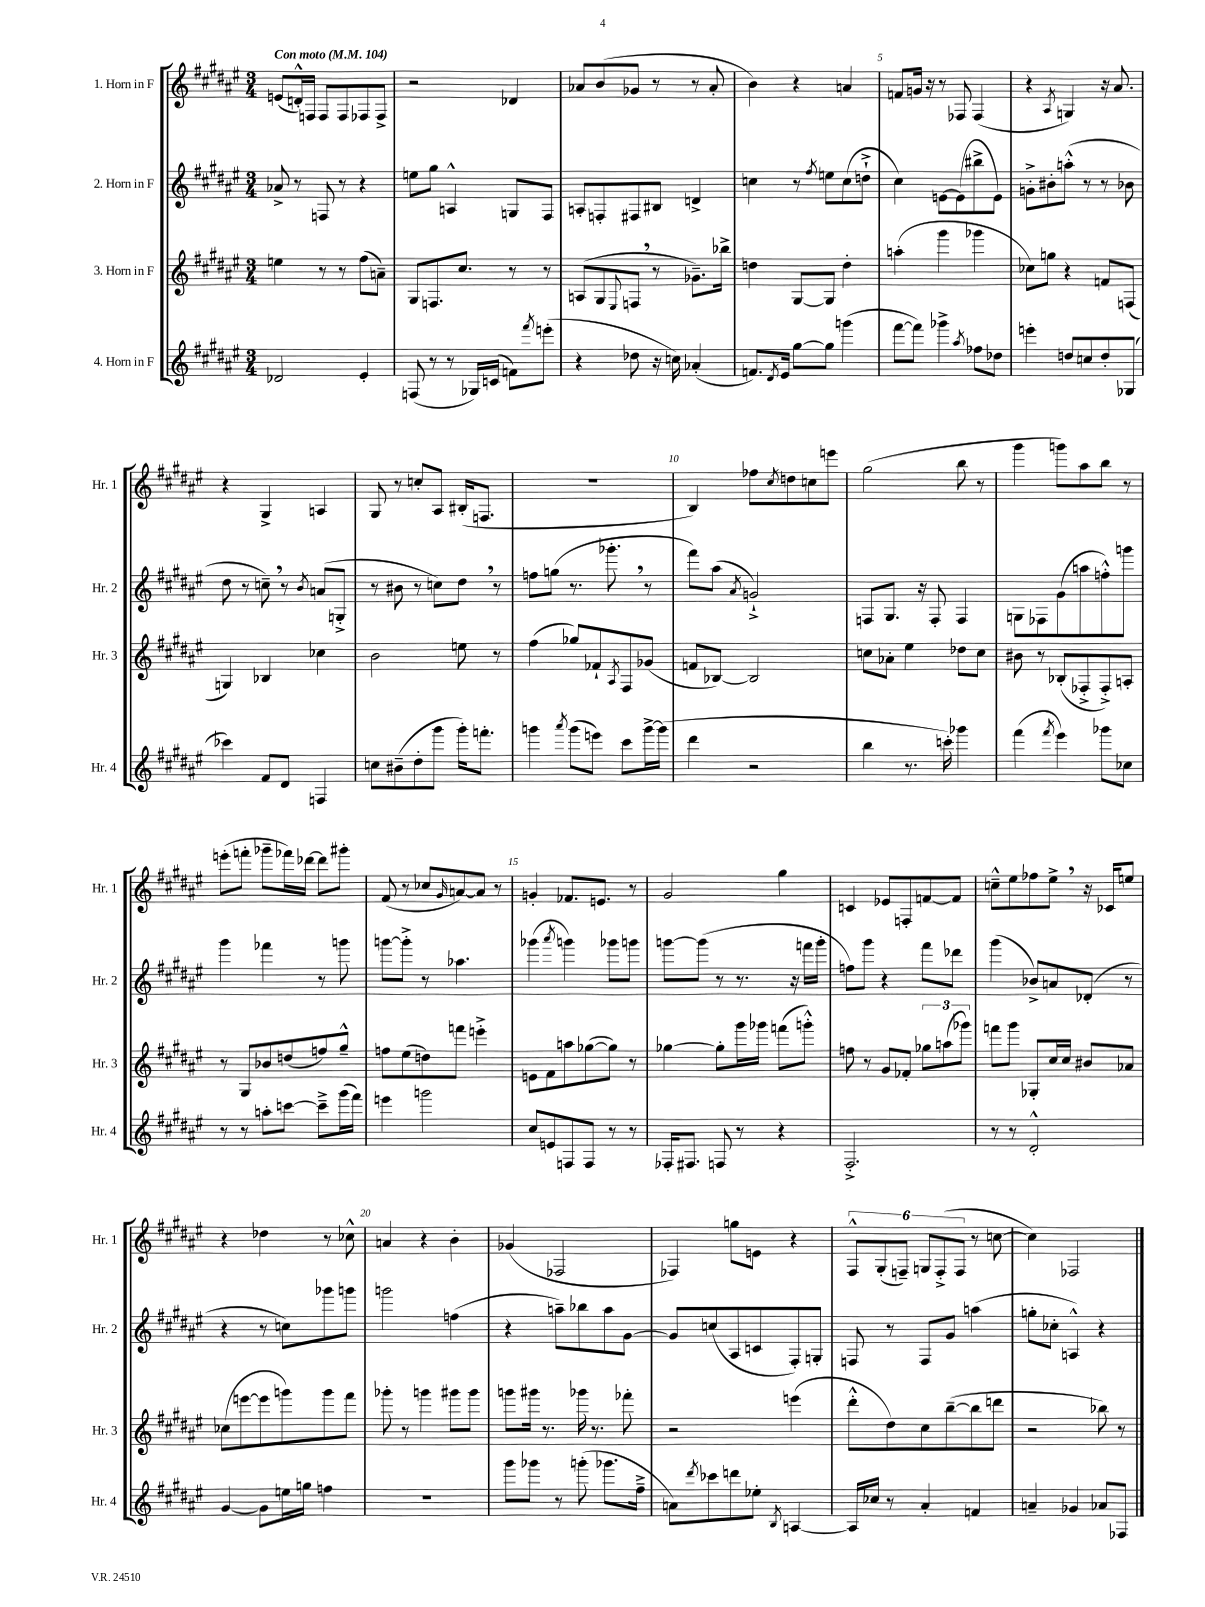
<<
\new StaffGroup <<
\new Staff = "s0" \with { instrumentName = "1. Horn in F" shortInstrumentName = "Hr. 1" } {
    \clef treble \key fis \major \numericTimeSignature \time 3/4 \tempo "Con moto" 4 = 104
    e'8( d'16-.-^) f16 f8 f8 fes8 fes8-> |
    r2 des'4 |
    aes'8 b'8( ges'8 r8 r8 aes'8-. |
    b'4) r4 a'4 |
    f'8 g'16 r16 r8 fes8 fes4( |
    r4 \acciaccatura { ais8 } g4) r16 ais'8. |
    r4 gis4-> a4 |
    gis8 r8 c''8-. ais8 bis16-.( f8. |
    R2. |
    b4) fes''8 \acciaccatura { cis''8 } d''8 c''8 e'''8 |
    gis''2( b''8 r8 |
    gis'''4 g'''8) ais''8 b''8 r8 |
    e'''8-.( f'''8-. ges'''8-- fes'''16) des'''16~ des'''8 gis'''8-. |
    fis'8( r8 ces''8 \grace { gis'16 } a'8~) a'8 r8 |
    g'4-. fes'8. e'8. r8 |
    gis'2 gis''4 |
    c'4 ees'8 f8-. f'8~ f'8 |
    c''8---^ eis''8 fes''8 eis''8-> \breathe r16 ces'16 e''8 |
    r4 des''4 r8 ces''8-^ |
    a'4 r4 b'4-. |
    ges'4( fes2 |
    fes4) g''8 e'8 r4 |
    \tuplet 6/4 { fis8-^ gis8-.( f8--) g8 f8-.->( f8 } r8 c''8~ |
    c''4) fes2 \bar "|." |
}
\new Staff = "s1" \with { instrumentName = "2. Horn in F" shortInstrumentName = "Hr. 2" } {
    \clef treble \key fis \major \numericTimeSignature \time 3/4
    aes'8-> r8 f8 r8 r4 |
    e''8 gis''8 a4-^ g8 fis8 |
    a8-. f8-. fis8 bis8 d'4-> |
    c''4 r8 \acciaccatura { fis''8 } e''8 c''8( d''8-!-> |
    cis''4) e'8~ e'8( bis''8-> e'8) |
    g'8-.-> bis'8-. a''8-.-^( r8 r8 bes'8 |
    dis''8 r8 c''8--) \breathe r8 \acciaccatura { b'8 } a'8( g8-.-> |
    r8 bis'8 r8 c''8) dis''8 \breathe r8 |
    f''8 g''8( r8. ges'''8.-. \breathe r8 |
    fis'''8) ais''8( \acciaccatura { ais'8 } g'2-!->) |
    f8 gis8. r16 f8-. f4 |
    g8 fes8 gis'8( a''8 f''8-.-^) g'''8 |
    gis'''4 fes'''4 r8 g'''8 |
    g'''8~ g'''8-.-> r8 aes''4. |
    ges'''4( \acciaccatura { ais'''8 } g'''4) ges'''8 g'''8 |
    g'''8~ g'''8( r8 r8. r16 f'''16 g'''16-. |
    f''8) gis'''8 r4 fis'''8 des'''8 |
    gis'''4( bes'8->) a'8 des'8-.( r8 |
    r4 r8 c''8) ges'''8 g'''8 |
    g'''2 f''4( |
    r4 a''8--) bes''8 a''8 gis'8~ |
    gis'8 c''8( ais8 c'8 fis8-.) g8-. |
    f8 r8 f8 gis'8 a''4( |
    g''8-. ces''8-. a4-^) r4 \bar "|." |
}
\new Staff = "s2" \with { instrumentName = "3. Horn in F" shortInstrumentName = "Hr. 3" } {
    \clef treble \key fis \major \numericTimeSignature \time 3/4
    e''4 r8 r8 fis''8( a'8--) |
    gis8 f8. cis''8. r8 r8 |
    a8( gis8 \appoggiatura { eis8 } f8 \breathe r8 ges'8.--) bes''16-> |
    d''4 gis8~ gis8 d''4-. |
    a''4-.( gis'''4 ges'''4 |
    ces''8) g''8 r4 f'8 f8( |
    g4) bes4 ces''4 |
    b'2 e''8 r8 |
    fis''4( ges''8) fes'8-! \acciaccatura { ais8 } fis8 ges'8( |
    f'8 bes8~) bes2 |
    c''8 aes'8-. eis''4 des''8 c''8 |
    bis'8 r8 bes8-.( fes8-.-> fes8-.->) a8-. |
    r8 gis8 bes'8 d''8( f''8) gis''8---^ |
    f''8 eis''8( d''8) f'''8 e'''4-.-> |
    e'8 fis'8 a''8 ges''8~( ges''8) r8 |
    ges''4~ ges''8-. gis'''16 ges'''16 f'''8( g'''8-.-^) |
    f''8 r8 gis'8 fes'8-. \tuplet 3/2 { ges''8 a''8( ges'''8) } |
    f'''8 gis'''8 ges8-. cis''16 cis''16 bis'8 aes'8 |
    ces''8( e'''8~ e'''8 g'''8) g'''8 fis'''8 |
    ges'''8-. r8 g'''4 gis'''8 gis'''8 |
    g'''8 gis'''16 r8. ges'''16 r8. fes'''8-. |
    r2 e'''4( |
    dis'''8-.-^ dis''8) cis''8 b''8~--( b''8 d'''8 |
    r2 bes''8) r8 \bar "|." |
}
\new Staff = "s3" \with { instrumentName = "4. Horn in F" shortInstrumentName = "Hr. 4" } {
    \clef treble \key fis \major \numericTimeSignature \time 3/4
    des'2 eis'4-. |
    f8( r8 r8 ges16) c'16( f'8) \acciaccatura { fis'''8 } e'''8-.( |
    r4 des''8 r16 c''16) aes'4-.( |
    f'8.) \acciaccatura { dis'8 } eis'16 gis''8~ gis''8 g'''4( |
    fis'''8~ fis'''8) ges'''4-> \acciaccatura { ais''8 } fes''8 des''8 |
    e'''4-. d''8 c''8 d''8-. ges8( |
    ces'''4) fis'8 dis'8 f4 |
    c''8 bis'8--( dis''8-. gis'''8 gis'''16-.) f'''8.-. |
    g'''4 \acciaccatura { ais'''8 } g'''8( e'''8) cis'''8 g'''16~-> g'''16( |
    dis'''4 r2 |
    b''4 r8. c'''16-.) ges'''4 |
    fis'''4( \acciaccatura { fis'''8 } eis'''4) ges'''8 ces''8 |
    r8 r8 a''8-. c'''8~ c'''8---> gis'''16( fis'''16) |
    e'''4 g'''2 |
    cis''8 e'8 f8 f8 r8 r8 |
    fes16-. fis8. f8 r8 r4 |
    fis2.-.-> |
    r8 r8 dis'2-.-^ |
    gis'4~ gis'8 e''16 g''16 f''4 |
    R2. |
    gis'''8 ges'''8 r8 g'''8-.( ges'''8. fis''16---> |
    a'8) \acciaccatura { dis'''8 } ces'''8 d'''8 ees''8-. \acciaccatura { b8 } a4~ |
    a16 ces''16 r8 ais'4-. f'4 |
    a'4-- ges'4 aes'8 fes8 \bar "|." |
}
>>
>>
\layout { \context { \Score \override BarNumber.break-visibility = ##(#f #t #t) barNumberVisibility = #(every-nth-bar-number-visible 5) } }
